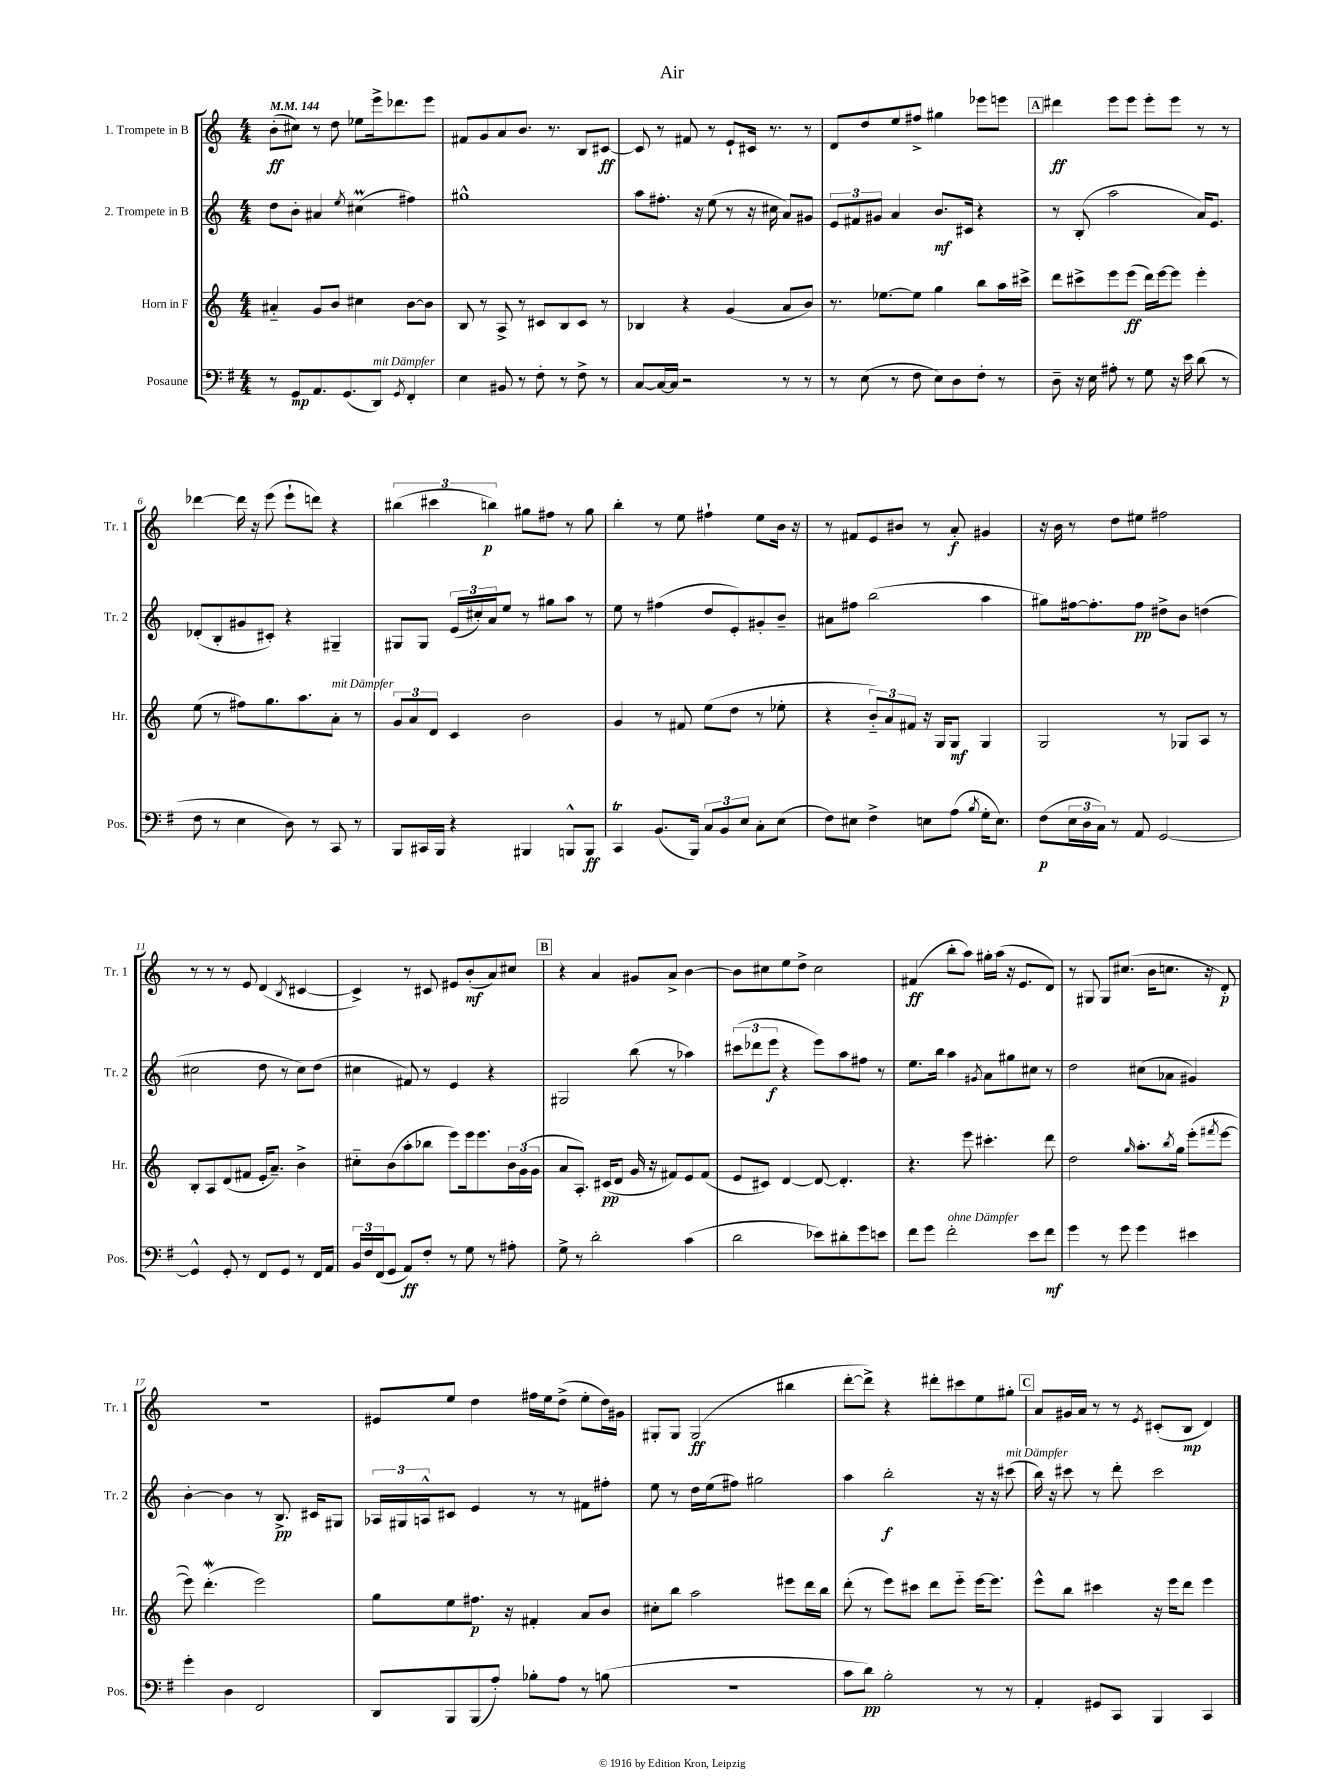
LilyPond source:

\header { title = "Air" }
<<
\new StaffGroup <<
\new Staff = "s0" \with { instrumentName = "1. Trompete in B" shortInstrumentName = "Tr. 1" } {
    \clef treble \key c \major \numericTimeSignature \time 4/4 \tempo 4 = 144
    b'8-.\ff( cis''8) r8 d''8 ees''8 e'''16-> des'''8. e'''8 |
    fis'8 g'8 a'8 b'8. r8. b8 cis'8~\ff |
    cis'8 r8 fis'8 r8 e'8-! cis'16 r8. r8 |
    d'8 d''8 e''8 fis''8-> gis''4 ees'''8 e'''8 |
    \mark \markup { \box "A" } dis'''4\ff e'''8 e'''8 e'''8-. e'''8 r8 r8 |
    des'''4~ des'''16 r16 e'''8( e'''8-! d'''8) r4 |
    \tuplet 3/2 { bis''4( cis'''4 b''4\p) } gis''8 fis''8 r8 gis''8 |
    b''4-. r8 e''8 fis''4-! e''8 b'16 r16 |
    r8 fis'8 e'8 bis'8 r8 a'8-.\f gis'4 |
    r16 b'16 r8 d''8 eis''8 fis''2 |
    r8 r8 r8 e'8 d'4( \acciaccatura { b8 } cis'4~ |
    cis'4->) r8 cis'8 eis'8 b'8-.\mf( a'8) cis''8 |
    \mark \markup { \box "B" } r4 a'4 gis'8 a'8-> b'4~ |
    b'8 cis''8 e''8 d''8-> cis''2 |
    fis'4\ff( b''8-. a''8) gis''16-. a''16( r16 e'8. d'8) |
    r8 gis8 gis8 cis''8.( b'16 c''8. r16 d'8-.\p) |
    R1 |
    eis'8 e''8 d''4 fis''16 e''16 d''8->( e''8-. d''16) gis'16 |
    gis8-. gis8 gis2\ff( bis''4 |
    d'''8~-. d'''8->) r4 dis'''8-. cis'''8 e''8 gis''8-. |
    \mark \markup { \box "C" } a'8 gis'16 a'16 r8 r8 \acciaccatura { e'8 } cis'8-.( b8\mp d'4) \bar "|." |
}
\new Staff = "s1" \with { instrumentName = "2. Trompete in B" shortInstrumentName = "Tr. 2" } {
    \clef treble \key c \major \numericTimeSignature \time 4/4
    d''8 b'8-. ais'4 \acciaccatura { e''8 } cis''4\prall( fis''4) |
    gis''1-^ |
    a''8 fis''8.-. r16 e''8( r8 r16 cis''16 a'8) gis'8 |
    \tuplet 3/2 { e'8 fis'8 gis'8 } a'4 b'8.\mf cis'16 r4 |
    \mark \markup { \box "A" } r8 b8-.( a''2 a'16) e'8. |
    des'8-.( b8-. gis'8 cis'8-.) r4 gis4-- |
    gis8 gis8 \tuplet 3/2 { e'16( cis''16-.) a'16 } e''8 r8 gis''8 a''8 r8 |
    e''8 r8 fis''4( d''8 e'8-.) gis'8-. b'8-- |
    ais'8 fis''8 b''2( a''4 |
    gis''8) fis''16~ fis''8.-. fis''8\pp dis''8-> b'8 d''4( |
    cis''2 d''8 r8 cis''8) d''8( |
    cis''4 fis'8) r8 e'4 r4 |
    \mark \markup { \box "B" } gis2 b''8( r8 aes''4) |
    \tuplet 3/2 { cis'''8( des'''8 e'''8\f } r4 e'''8) a''8 fis''8 r8 |
    e''8. b''16 a''4 \acciaccatura { gis'8 } a'8 gis''8 cis''8 r8 |
    d''2 cis''8( aes'8 gis'4) |
    b'4~-. b'4 r8 b8.->\pp cis'16 gis8 |
    \tuplet 3/2 { aes16 gis16 a16-^ } cis'8 e'4 r8 r8 fis'8 fis''8-. |
    e''8 r8 d''16 e''16( fis''8) gis''2 |
    a''4 b''2-.\f r16 r16 cis'''8^\markup { \italic "mit Dämpfer" }( |
    \mark \markup { \box "C" } b''16) r16 cis'''8 r8 d'''8-. cis'''2 \bar "|." |
}
\new Staff = "s2" \with { instrumentName = "Horn in F" shortInstrumentName = "Hr." } {
    \clef treble \key c \major \numericTimeSignature \time 4/4
    ais'4-_ g'8 b'8 cis''4 b'8~ b'8 |
    b8 r8 a8-> r8 cis'8 b8 cis'8 r8 |
    bes4 r4 g'4( a'8 b'8) |
    r8. ees''8.~ ees''8 g''4 b''8 a''16 cis'''16-> |
    \mark \markup { \box "A" } d'''8 cis'''8-> e'''8 e'''8\ff( d'''16) e'''16~ e'''8 e'''4-. |
    e''8( r8 fis''8) g''8. a''8. a'8-.^\markup { \italic "mit Dämpfer" } r8 |
    \tuplet 3/2 { g'8 a'8 d'8 } c'4 b'2 |
    g'4 r8 fis'8 e''8( d''8 r8 ees''8-. |
    r4 \tuplet 3/2 { b'8-_) a'8 fis'8 } r16 g16 g8\mf g4 |
    g2 r8 ges8 a8 r8 |
    b8-. a8 d'8( fis'8 e'16-. a'8.--) b'4-> |
    cis''8-_ b'8( a''8-. bes''8 e'''8) e'''16 e'''8. \tuplet 3/2 { b'16 g'16( g'16 } |
    \mark \markup { \box "B" } a'8 a8.-.) cis'16\pp( d'8 g'16 r16 fis'8) e'8 fis'8( |
    e'8 cis'8) d'4~ d'8~ d'4.-. |
    r4. e'''8 cis'''4.-. d'''8 |
    d''2 \grace { g''16 } a''8.-. \acciaccatura { b''8 } g''16 e'''8-.( \acciaccatura { fis'''8 } e'''8~ |
    e'''8) d'''4.-.\mordent( e'''2) |
    g''8 e''8 fis''8.\p r16 fis'4-. a'8 b'8 |
    cis''8-. b''8 a''2 eis'''8 d'''16 b''16 |
    d'''8-.( r8 e'''8) cis'''8 d'''8 e'''8-_ e'''16~ e'''8. |
    \mark \markup { \box "C" } e'''8-^ b''8 cis'''4 r16 e'''16 d'''8 e'''4 \bar "|." |
}
\new Staff = "s3" \with { instrumentName = "Posaune" shortInstrumentName = "Pos." } {
    \clef bass \key g \major \numericTimeSignature \time 4/4
    r8 g,8\mp a,8. g,8.( d,8^\markup { \italic "mit Dämpfer" }) \acciaccatura { g,8 } fis,4-. |
    e4 bis,8 r8 fis8-. r8 fis8-> r8 |
    c8~ c16~ c16 r2 r8 r8 |
    r8 e8( r8 fis8 e8) d8 fis8-. r8 |
    \mark \markup { \box "A" } d8-- r16 e16 ais8-. r8 g8 r16 e'16 d'8( r8 |
    fis8 r8 e4 d8) r8 c,8 r8 |
    b,,8 cis,16 b,,16 r4 bis,,4 b,,8-^ b,,8\ff |
    c,4\trill b,8.( b,,16) \tuplet 3/2 { c8 b,8 e8 } c8-. e8( |
    fis8) eis8 fis4-> e8 a8( \acciaccatura { b8 } g16-. e8.) |
    fis8\p( \tuplet 3/2 { e16 d16 c16) } r8 a,8 g,2~ |
    g,4-^ g,8-. r8 fis,8 g,8 r8 fis,16 a,16 |
    \tuplet 3/2 { b,16 fis16 fis,16( } g,8 a,8\ff) fis8-. r8 g8 r8 ais8-. |
    \mark \markup { \box "B" } g8-> r8 d'2-. c'4( |
    d'2 ees'8) dis'8-. g'8 e'8 |
    fis'8 g'8 fis'2-.^\markup { \italic "ohne Dämpfer" } e'8 fis'8\mf |
    g'4 r8 g'8 g'4 eis'4 |
    g'4-. d4 fis,2 |
    d,8 b,,8 b,,8( a8-.) bes8-. a8 r8 b8( |
    r1 |
    c'8 d'8\pp) b2-. r8 r8 |
    \mark \markup { \box "C" } a,4-. gis,8 c,8 b,,4 c,4 \bar "|." |
}
>>
>>
